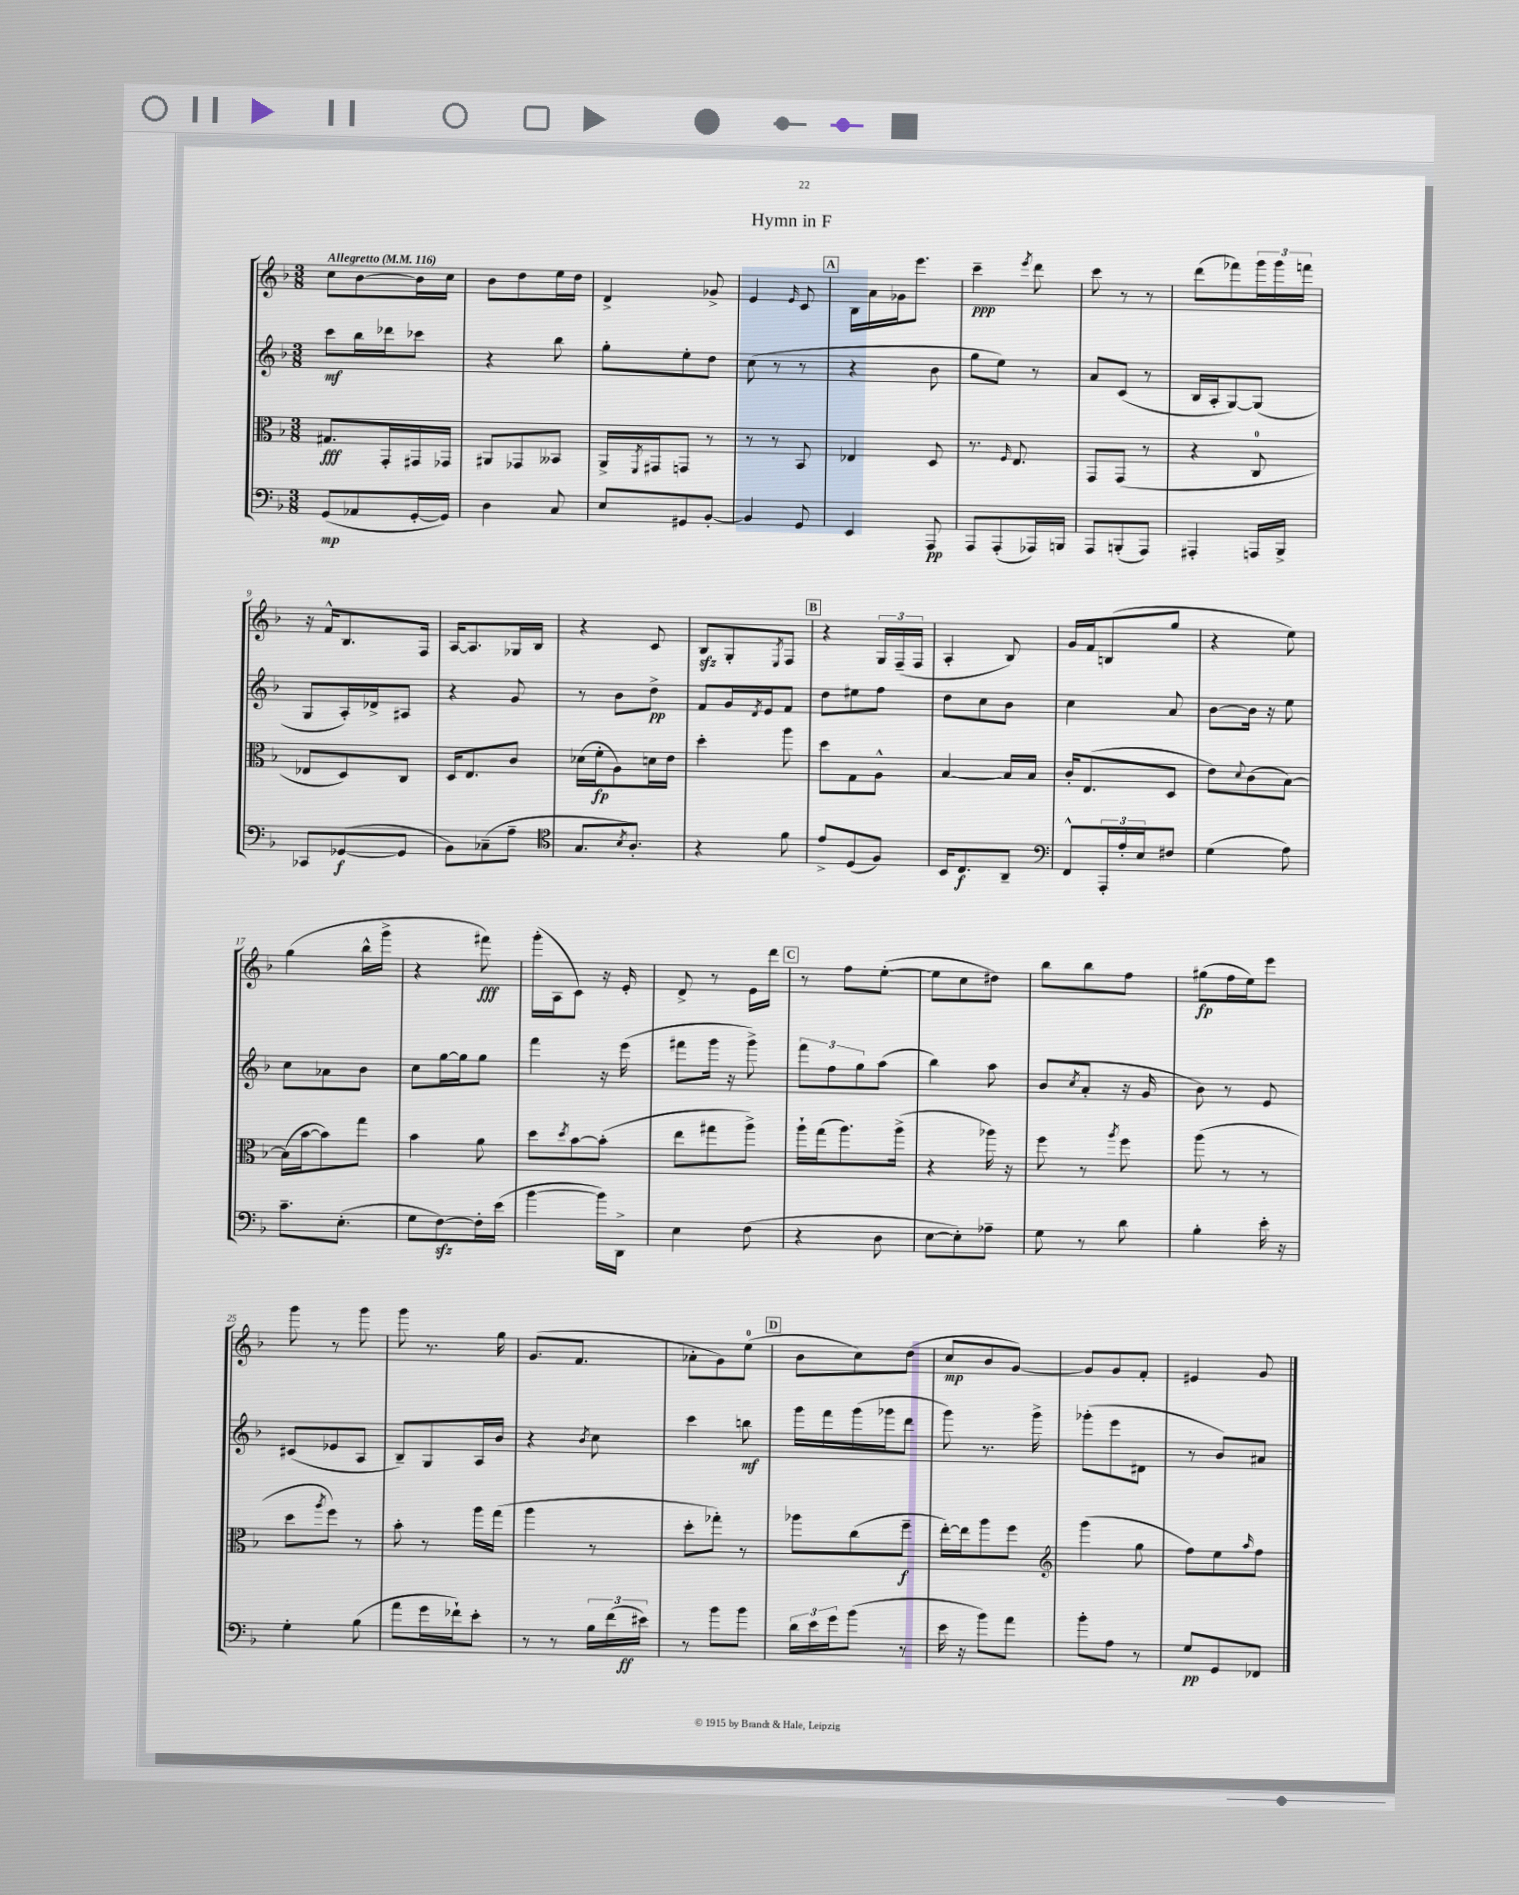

**kern	**kern	**kern	**kern
*staff4	*staff3	*staff2	*staff1
*clefF4	*clefC3	*clefG2	*clefG2
*k[b-]	*k[b-]	*k[b-]	*k[b-]
*M3/8	*M3/8	*M3/8	*M3/8
*MM116	*MM116	*MM116	*MM116
(8GG	8.G#	8ccc	8cc
8AA-	.	16bb-	[8b-
.	16GG'	16ddd-	.
[16GG'	16GG#	8ccc-	16b-]
16GG])	16GG-	.	16cc
=	=	=	=
4D	8AA#	4r	8b-
.	8GG-	.	8dd
8C	8BB--	8bb-	16ee
.	.	.	16dd
=	=	=	=
8E	16AA^	8gg'	4d^
.	8qFF	.	.
.	16GG#	.	.
8GG#	8GG	8ee'	.
[8BB-'	8r	8dd	8g-^
=	=	=	=
4BB-]	8r	(8cc	4e
.	8r	8r	.
.	.	.	16qqe
8GG	8BB-	8r	8c
=	=	=	=
4EE	4E-	4r	16B-
.	.	.	16a
.	.	.	16g-
.	.	.	8.eee
8AAA	8D	8b-	.
=	=	=	=
8AAA	8.r	8gg	4ccc~
(8AAA'	.	8ee)	.
.	16qqF	.	.
.	8.E	.	.
.	.	.	8qeee
16AAA-)	.	8r	8ddd
16BBB	.	.	.
=	=	=	=
8AAA	8GG	8a	8ccc
(8BBB'	(8GG	(8c	8r
8AAA)	8r	8r	8r
=	=	=	=
4AAA#'	4r	16B-	(8ddd
.	.	16A'	.
.	.	[8G)	8fff-)
16AAA	8C	(8G]	24ggg
.	.	.	24ggg
16BBB-^	.	.	.
.	.	.	24fff
=	=	=	=
8CC-	8E-	8G	16r
.	.	.	16f^^
([8GG-	8D)	16A')	8.B-
.	.	16d-^	.
8GG-]	8C	8A#	.
.	.	.	16F
=	=	=	=
8BB-)	16D	4r	[16A
.	8.E	.	8.A]
(8C-~	.	.	.
8A~	8c	8g	16G-
.	.	.	16B-
=	=	=	=
*clefC4	*	*	*
8.G	(16d-	8r	4r
.	16f'	.	.
.	8A)	8b-	.
8qB-	.	.	.
8.A')	.	.	.
.	16d	8dd^	8c
.	16e	.	.
=	=	=	=
4r	4dd'	8f	8B-
.	.	16g	8G'
.	.	8qd	.
.	.	16e	.
.	.	.	8qE
8f	8aa	8f	8F
=	=	=	=
8e^	8dd	8dd	4r
(8D	8G	8ee#	.
8F)	8A^^	8ff	24G
.	.	.	(24F~
.	.	.	24F
=	=	=	=
16BB-	[4B-	8dd	4A'
8.C	.	.	.
.	.	8cc	.
8AA~	16B-]	8b-	8B-)
.	16B-	.	.
=	=	=	=
*clefF4	*	*	*
8FF^^	16c'	4cc	16g
.	(8.E	.	16f
24AAA'	.	.	(8B
24A'	.	.	.
24E	.	.	.
8F#	8D	8a	8gg
=	=	=	=
(4G	8e)	[8b-	4r
.	8qqd	.	.
.	(8c	16b-]	.
.	.	16r	.
8A)	[8B-)	8ee	8ee)
=	=	=	=
8.c~	(16B-]	8cc	(4gg
.	[16b-	.	.
.	8b-])	8a-	.
(8.E'	.	.	.
.	8gg	8b-	16bb-^^
.	.	.	16ggg^
=	=	=	=
8G	4b-	8cc	4r
[8F)	.	[16gg	.
.	.	16gg]	.
16F']	8a	8gg	8fff#)
(16e	.	.	.
=	=	=	=
[4b-	8dd	4fff	(16ggg'
.	.	.	16A
.	8qdd	.	.
.	[8b-	.	8c)
16b-])	(8b-']	16r	16r
16DD^	.	(16eee	16e'
=	=	=	=
4E	8ee	8fff#	8d^
.	8gg#	16ggg	8r
.	.	16r	.
(8F	8aa^)	8ggg^)	16e
.	.	.	16ddd
=	=	=	=
4r	16aa`	12fff	8r
.	(16gg	.	.
.	.	12ff	.
.	8.aa)	.	8ff
.	.	12gg	.
8D	.	(8aa	([8ee'
.	(16aa^	.	.
=	=	=	=
[8E	4r	4bb-)	8ee]
8E'])	.	.	8cc
8A-~	16aa-)	8aa	8dd#)
.	16r	.	.
=	=	=	=
8G	8ff	(8b-	8bb-
.	.	8qcc	.
8r	8r	8a'	8bb-
.	8qaa	.	.
8d	8ff	16r	8ff
.	.	16g	.
=	=	=	=
4B-'	(8aa	8b-)	(8gg#
.	8r	8r	16ff
.	.	.	16ee)
16e'	8r	8e	8eee
16r	.	.	.
=	=	=	=
4G'	8dd	(8c#	8ggg
.	8qaa	.	.
.	8ff)	8e-	8r
(8B-	8r	8A	8ggg
=	=	=	=
8a	8b-'	8B-~)	8ggg
16g	8r	8G	8.r
16f-`)	.	.	.
8e'	16aa	16A	.
.	(16gg	16b-	16gg
=	=	=	=
8r	4aa	4r	(8.g
8r	.	.	.
.	.	.	8.f
.	.	8qb-	.
24B-	8r	8cc	.
(24f	.	.	.
24e#)	.	.	.
=	=	=	=
8r	8dd'	4ccc	8a-'
8b-	8gg-')	.	8g)
8b-	8r	8bb	(8ee
=	=	=	=
24d	8aa-	16ggg	8b-
24e	.	.	.
.	.	16fff	.
24g	.	.	.
(8b-	(8cc	(16ggg	8cc)
.	.	16ggg-	.
8r	8ff~	8ddd	(8dd
=	=	=	=
16e	[16ee')	8ggg)	8cc
16r	16ee]	.	.
8b-)	8aa	8.r	8b-
8a	8ff	.	[8g)
.	.	16ggg^	.
=	=	=	=
*	*clefG2	*	*
8b-'	(4ggg	(8ggg-'	8g]
8A	.	8eee	8g
8r	8gg	8d#	8f'
=	=	=	=
8G	8ff)	8r	4e#
8GG	8ee	8b-)	.
.	16qqaa	.	.
8FF-	8ff	8a#	8g
==	==	==	==
*-	*-	*-	*-
